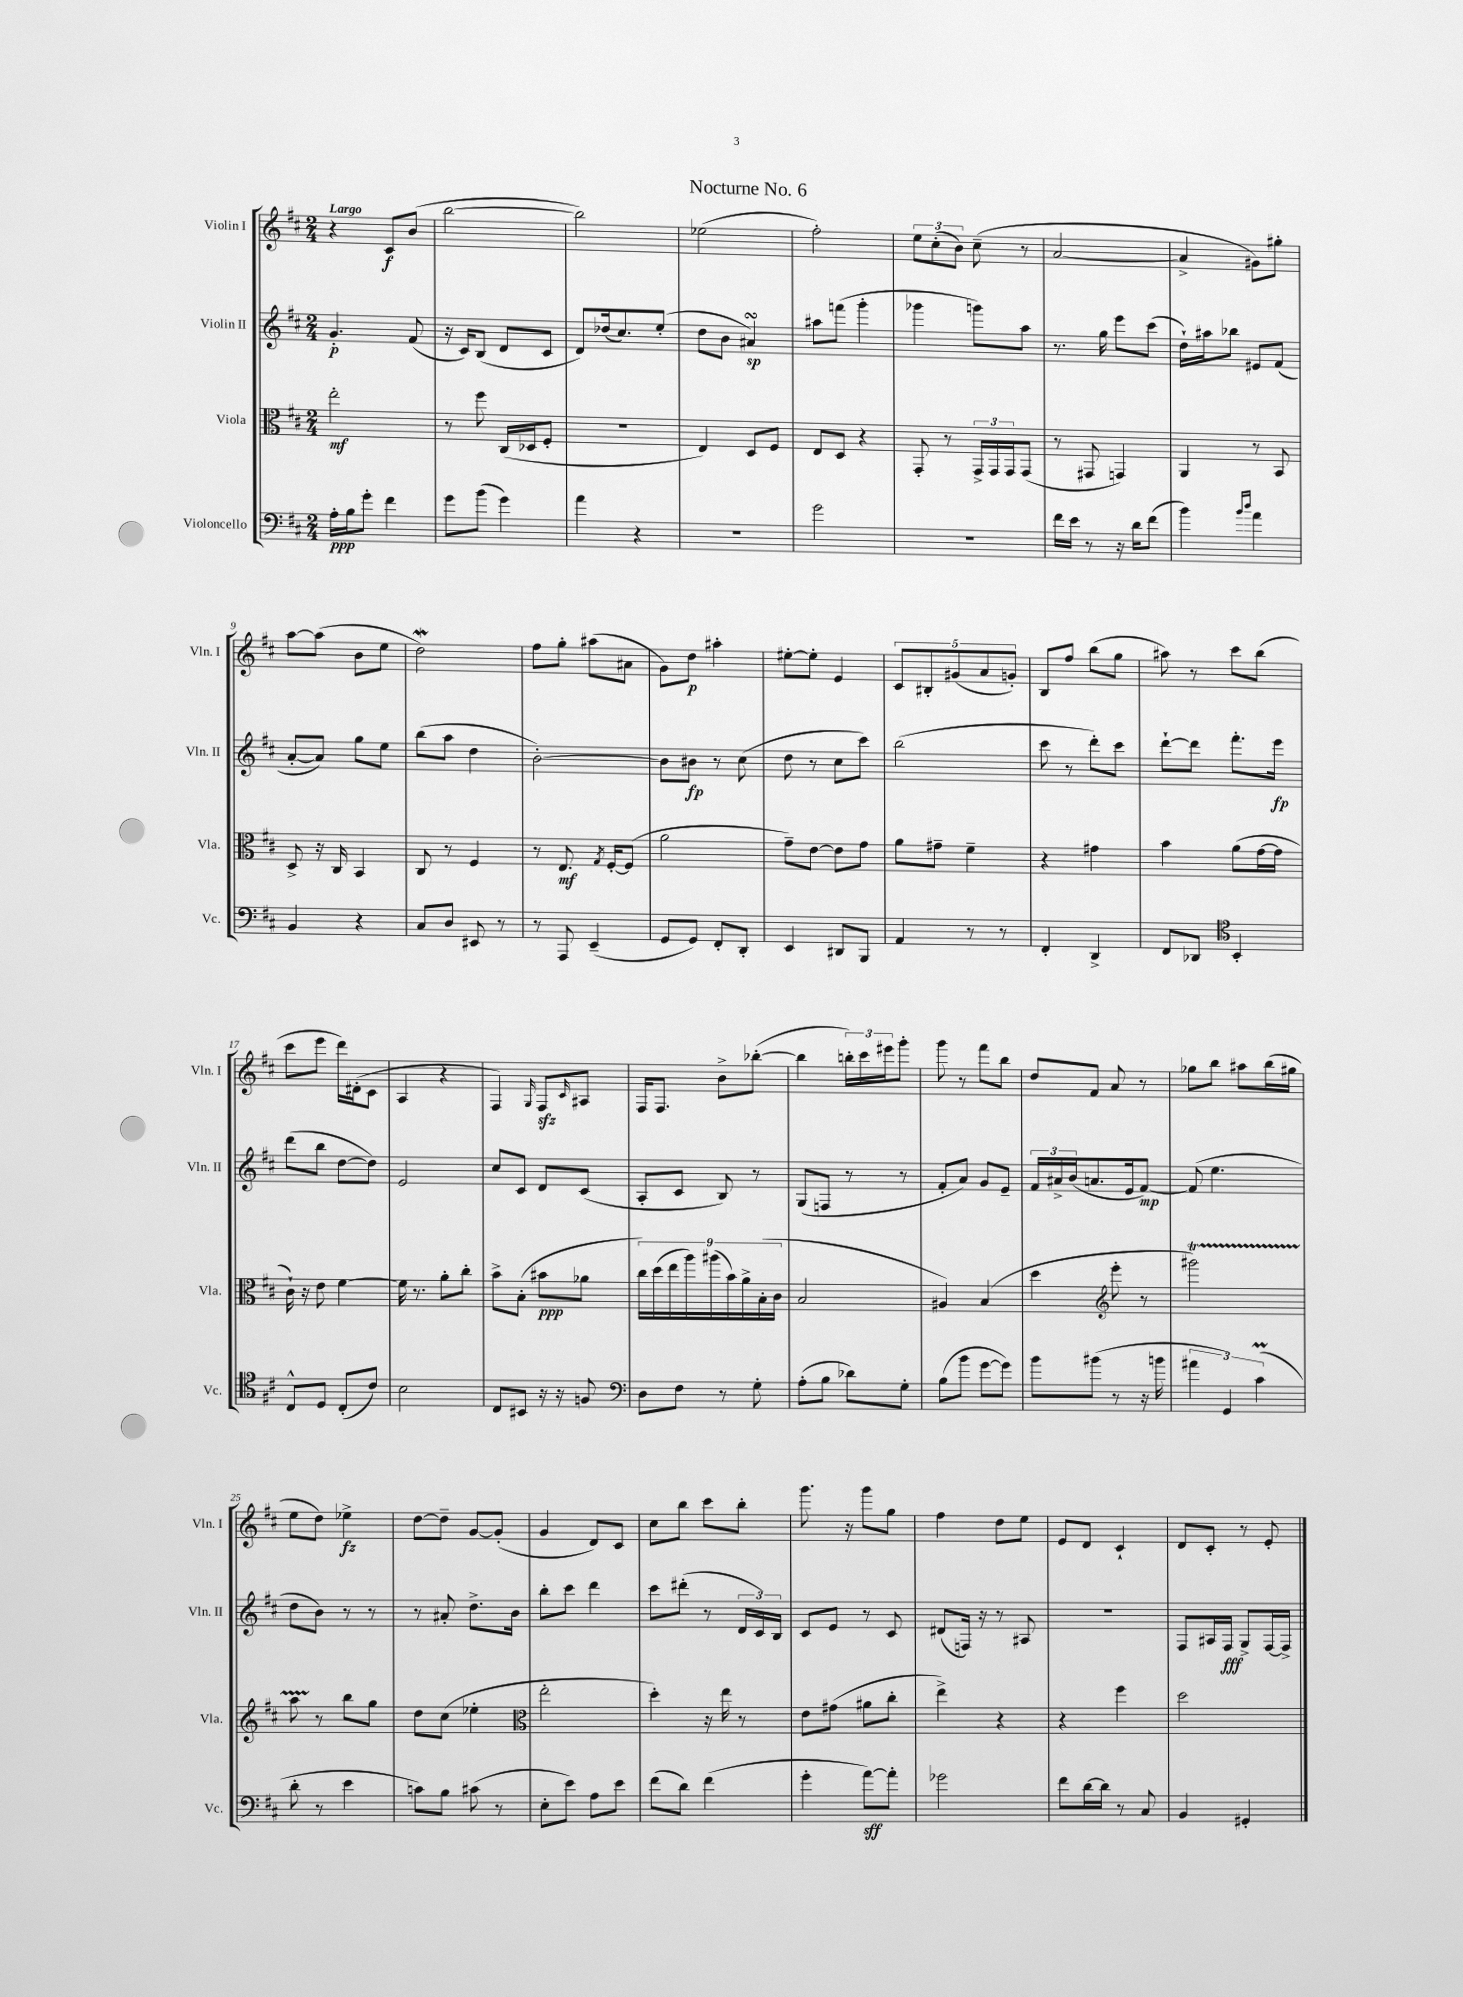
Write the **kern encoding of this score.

**kern	**kern	**kern	**kern
*staff4	*staff3	*staff2	*staff1
*clefF4	*clefC3	*clefG2	*clefG2
*k[f#c#]	*k[f#c#]	*k[f#c#]	*k[f#c#]
*M2/4	*M2/4	*M2/4	*M2/4
16A'	2ee'	4.g'	4r
16B	.	.	.
8g'	.	.	.
4f#	.	.	8c#
.	.	(8f#	(8b
=	=	=	=
8g	8r	16r	[2bb
.	.	16c#)	.
(8b	8ff#	(8B	.
4g)	(16C#	8d	.
.	16D-	.	.
.	8F#'	8c#	.
=	=	=	=
4a	2r	8d)	2bb])
.	.	(16dd-	.
.	.	8.cc#)	.
4r	.	.	.
.	.	(8ee'	.
=	=	=	=
2r	4E)	8dd	(2ee-
.	.	8b	.
.	8D	4a#)	.
.	8F#	.	.
=	=	=	=
2g	8E	8aa#	2ff#')
.	8D	(8fff	.
.	4r	4ggg'	.
=	=	=	=
2r	8GG'	4ggg-	12ee
.	.	.	(12cc#'
.	8r	.	.
.	.	.	12b)
.	24GG^	8ggg)	(8cc#~
.	24GG	.	.
.	24GG	.	.
.	(8GG	8aa	8r
=	=	=	=
16f#	8r	8.r	[2a
16e	.	.	.
8r	8GG#	.	.
.	.	16gg	.
16r	4GG)	8eee	.
16d	.	.	.
(8f#	.	(8ccc#	.
=	=	=	=
4b)	4AA	16dd`)	4a^]
.	.	16aa#	.
.	.	8bb-	.
16qqb	.	.	.
16qqdd	.	.	.
4a	8r	8e#	8g#)
.	8BB	(8f#	8gg#'
=	=	=	=
4BB	8D^	[8a'	[8aa
.	16r	8a])	(8aa]
.	16C#	.	.
4r	4BB	8gg	8b
.	.	8ee	8ee
=	=	=	=
8C#	8C#	(8bb	2dd)
8D	8r	8aa	.
8EE#	4F#	4dd	.
8r	.	.	.
=	=	=	=
8r	8r	[2b')	8ff#
8AAA	8.E	.	8gg'
(4EE~	.	.	(8aa#
.	8qG	.	.
.	[16F#'	.	.
.	(8F#]	.	8a#
=	=	=	=
8GG	2a	8b]	8g)
8GG)	.	8b#	8dd
8FF#'	.	8r	4aa#'
8DD'	.	(8cc#	.
=	=	=	=
4EE	8g~)	8dd	[8ee#'
.	[8e	8r	8ee#']
8DD#	8e]	8cc#	4e
8BBB	8g	8ccc#)	.
=	=	=	=
4AA	8a	(2bb	10c#
.	.	.	10B#'
.	8g#~	.	.
.	.	.	(10g#
8r	4f#~	.	.
.	.	.	10a
8r	.	.	.
.	.	.	10g')
=	=	=	=
4FF#'	4r	8ccc#	8B
.	.	8r	8ff#
4DD^	4g#	8ddd')	(8bb
.	.	8ccc#	8gg
=	=	=	=
8FF#	4b	[8ddd`	8aa#)
8DD-	.	8ddd]	8r
*clefC4	*	*	*
4BB'	(8a	8.fff#'	8ccc#
.	[16g	.	(8bb
.	16g]	16eee	.
=	=	=	=
8C#^^	16c#`)	(8ddd	8ccc#
.	16r	.	.
8D	8e	8bb	8eee
(8C#'	[4f#	[8dd	16ddd)
.	.	.	(16d#'
8c#)	.	8dd])	8c#
=	=	=	=
2B	16f#]	2e	4A
.	8.r	.	.
.	8a'	.	4r
.	8cc#'	.	.
=	=	=	=
8C#	8b^	8cc#	4F#)
8BB#	(8B'	8c#	.
.	.	.	16qqG
16r	8b#	8d	8F#
16r	.	.	.
.	.	.	16qqc#
8F	8a-	(8c#	8A#
=	=	=	=
*clefF4	*	*	*
8D	18cc#)	8A'	16F#
.	(18dd	.	.
.	.	.	8.F#
.	18ee	.	.
8F#	.	8c#	.
.	18aa)	.	.
.	(18aa#	.	.
8r	.	8B)	8b^
.	18b)	.	.
.	18a^	.	.
8G'	.	8r	([8bb-'
.	(18B'	.	.
.	18c#	.	.
=	=	=	=
(8A'	2B	(8G	4bb-]
8B	.	8F	.
8d-)	.	8r	24bb')
.	.	.	24ccc#
.	.	.	24eee#
8G'	.	8r	8ggg'
=	=	=	=
(8B	4A#)	8f#'	8ggg
8b	.	8a)	8r
[8g	(4B	8g	8fff#
8g])	.	8e~	8bb
=	=	=	=
8b	4dd	24f#	8dd
.	.	24a#^	.
.	.	(24b	.
(8b#	.	8.a	8f#
*	*clefG2	*	*
8r	8eee'	.	8a
.	.	16e	.
16r	8r	[8f#)	8r
16b	.	.	.
=	=	=	=
6a#	2ggg#)	(8f#]	8gg-
.	.	4.ee	8bb
6GG)	.	.	.
.	.	.	8aa#
(6c#	.	.	.
.	.	.	(16bb
.	.	.	16gg#
=	=	=	=
8d'	8aa	8dd	8ee
8r	8r	8b)	8dd)
4e	8bb	8r	4ee-^
.	8gg	8r	.
=	=	=	=
8c)	8dd	8r	[8dd
8B	(8cc#	8a#'	8dd~]
(8c#	4ee-'	8.dd^	[8g
8r	.	.	(8g']
.	.	16b	.
=	=	=	=
*	*clefC3	*	*
8E'	2ee'	8bb'	4g
8e)	.	8ccc#	.
8A	.	4ddd	8d)
8e	.	.	8c#
=	=	=	=
(8f#	4dd')	8ccc#	8cc#
8d)	.	(8ddd#'	8bb
(4f#	16r	8r	8ccc#
.	16ee	.	.
.	8r	24d	8bb'
.	.	24c#)	.
.	.	24B	.
=	=	=	=
4g'	8e	8c#	8.ggg
.	(8g#	8e	.
.	.	.	16r
[8a)	8a#	8r	8ggg
8a']	8cc#'	8c#	8gg
=	=	=	=
2g-	4ee^)	(8d#	4ff#
.	.	16F)	.
.	.	16r	.
.	4r	8r	8dd
.	.	8A#	8ee
=	=	=	=
8f#	4r	2r	8e
[16d	.	.	8d
16d]	.	.	.
8r	4ff#	.	4c#`
8C#	.	.	.
=	=	=	=
4BB	2dd	8F#	8d
.	.	16A#	8c#'
.	.	16F#	.
4GG#'	.	8G^	8r
.	.	[16F#	8e'
.	.	16F#^]	.
==	==	==	==
*-	*-	*-	*-
